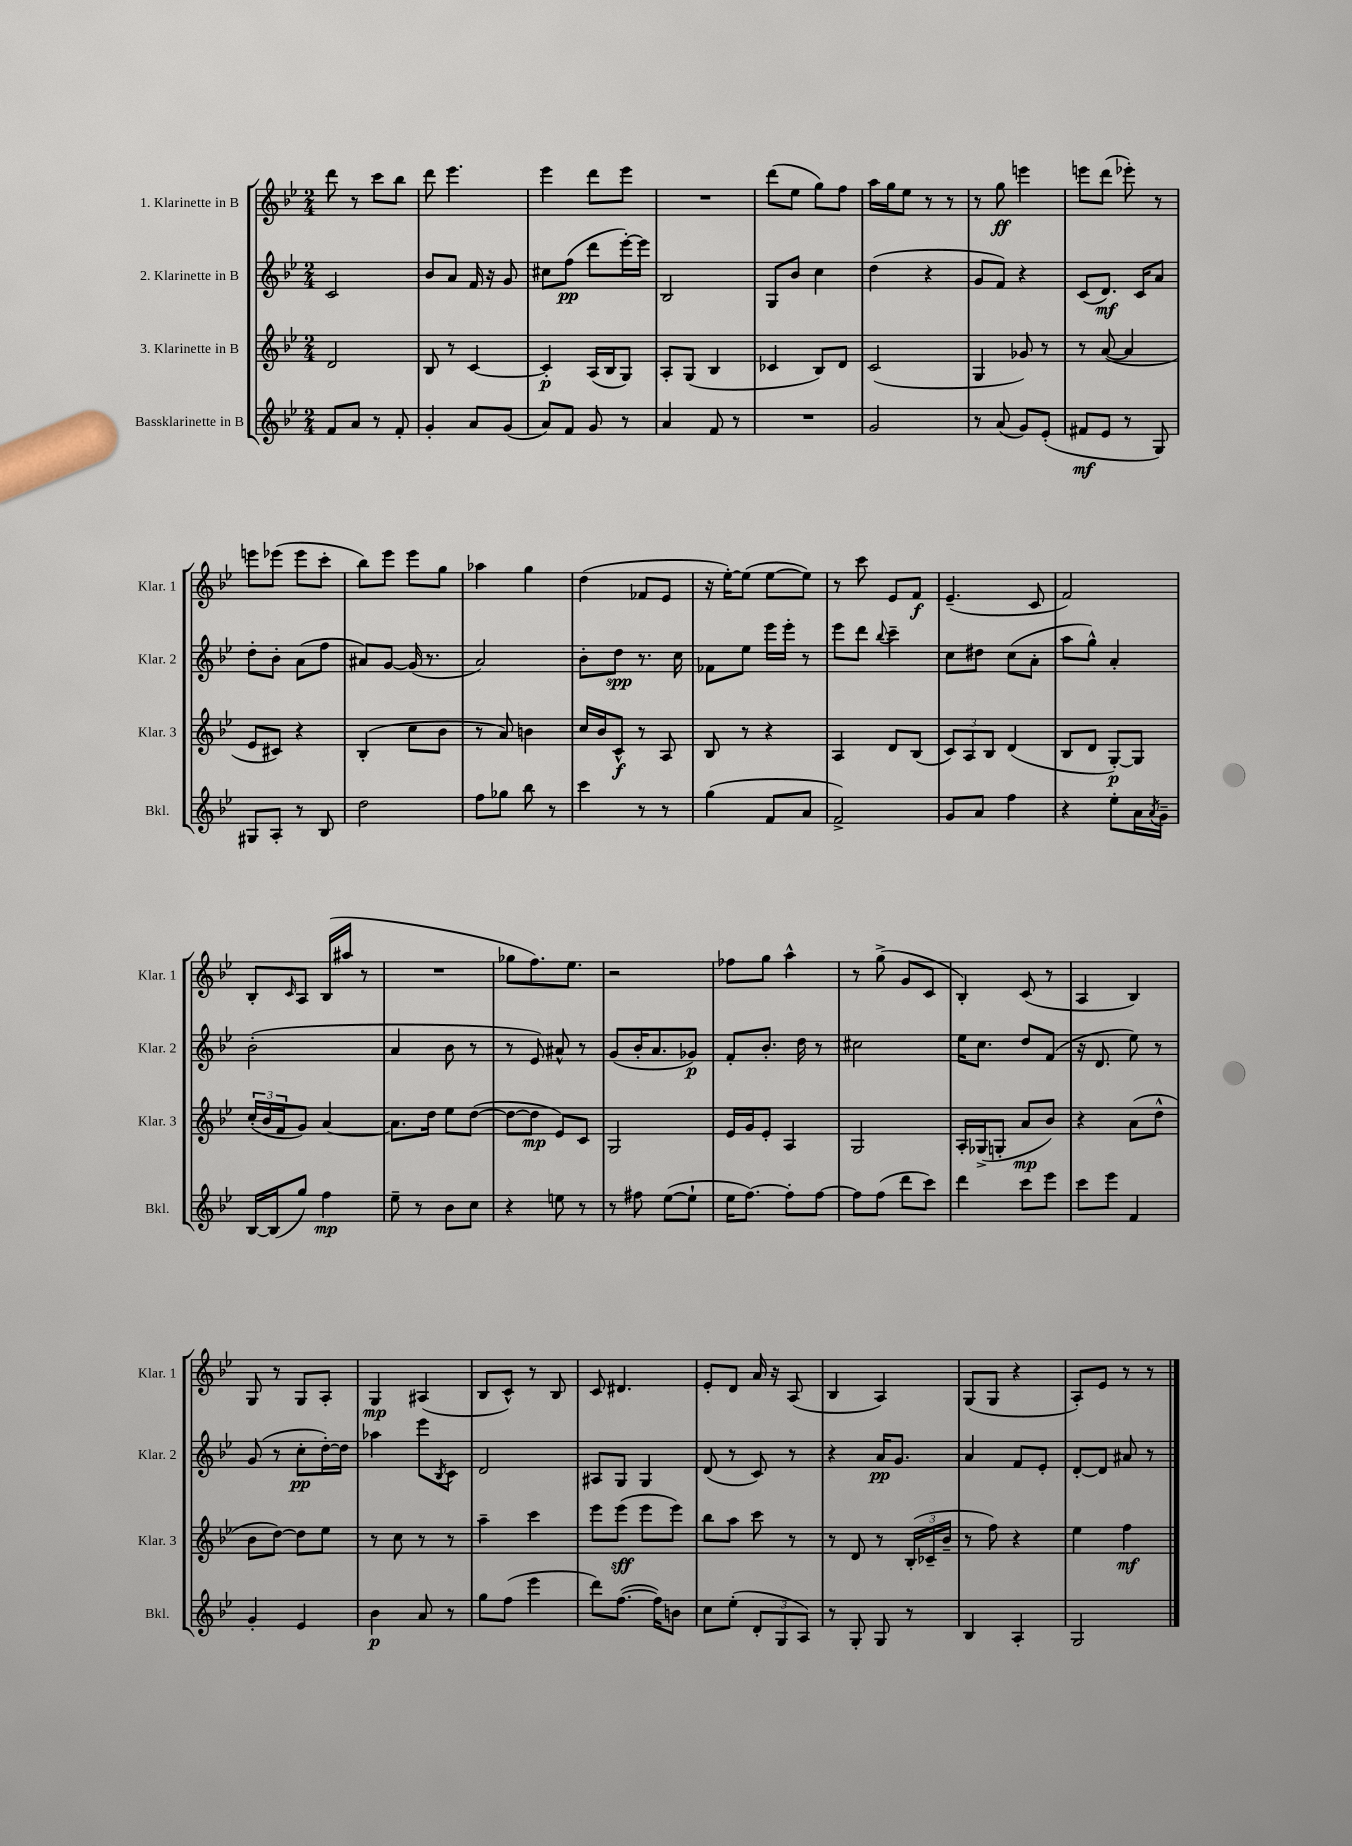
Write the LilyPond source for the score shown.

<<
\new StaffGroup <<
\new Staff = "s0" \with { instrumentName = "1. Klarinette in B" shortInstrumentName = "Klar. 1" } {
    \clef treble \key bes \major \numericTimeSignature \time 2/4
    d'''8 r8 c'''8 bes''8 |
    d'''8 ees'''4. |
    ees'''4 d'''8 ees'''8 |
    R2 |
    d'''8( ees''8 g''8) f''8 |
    a''16 g''16 ees''8 r8 r8 |
    r8 g''8\ff e'''4 |
    e'''8 d'''8( ees'''8-.) r8 |
    e'''8 ees'''8( ees'''8 c'''8-. |
    bes''8) ees'''8 ees'''8 g''8 |
    aes''4 g''4 |
    d''4( fes'8 ees'8 |
    r16 ees''16~-.) ees''8( ees''8~ ees''8) |
    r8 c'''8 ees'8 f'8\f |
    ees'4.--( c'8 |
    f'2) |
    bes8-. \grace { c'16 } a8 bes16( ais''16 r8 |
    R2 |
    ges''8 f''8.) ees''8. |
    r2 |
    fes''8 g''8 a''4-^ |
    r8 g''8->( g'8 c'8 |
    bes4-.) c'8( r8 |
    a4 bes4) |
    g8 r8 g8 a8-. |
    g4\mp ais4( |
    bes8 c'8-^) r8 bes8 |
    c'8 dis'4. |
    ees'8-. d'8 a'16 r16 a8( |
    bes4 a4) |
    g8( g8 r4 |
    a8-.) ees'8 r8 r8 \bar "|." |
}
\new Staff = "s1" \with { instrumentName = "2. Klarinette in B" shortInstrumentName = "Klar. 2" } {
    \clef treble \key bes \major \numericTimeSignature \time 2/4
    c'2 |
    bes'8 a'8 f'16 r16 g'8 |
    cis''8 f''8\pp( d'''8 ees'''16~-.) ees'''16 |
    bes2 |
    g8 bes'8 c''4 |
    d''4( r4 |
    g'8 f'8) r4 |
    c'8( d'8.\mf) c'16 a'8 |
    d''8-. bes'8-. a'8( f''8 |
    ais'8) g'8~ g'16( r8. |
    a'2) |
    bes'8-. d''8\spp r8. c''16 |
    fes'8 ees''8 ees'''16 ees'''16-. r8 |
    ees'''8 d'''8 \appoggiatura { bes''8 } c'''4-- |
    c''8 dis''8 c''8( a'8-. |
    a''8 g''8-^) a'4-. |
    bes'2-.( |
    a'4 bes'8 r8 |
    r8 ees'8) ais'8-^ r8 |
    g'8( bes'16-. a'8. ges'8\p) |
    f'8-. bes'8.-. d''16 r8 |
    cis''2 |
    ees''16 c''8. d''8 f'8( |
    r16 d'8. ees''8) r8 |
    g'8( r8 c''8-.\pp d''16~-.) d''16 |
    aes''4 ees'''8 \acciaccatura { bes8 } c'8 |
    d'2 |
    ais8 g8 g4 |
    d'8( r8 c'8) r8 |
    r4 a'16\pp g'8. |
    a'4 f'8 ees'8-. |
    d'8~-. d'8 ais'8 r8 \bar "|." |
}
\new Staff = "s2" \with { instrumentName = "3. Klarinette in B" shortInstrumentName = "Klar. 3" } {
    \clef treble \key bes \major \numericTimeSignature \time 2/4
    d'2 |
    bes8 r8 c'4~ |
    c'4-.\p a16( bes16 g8) |
    a8-. g8( bes4 |
    ces'4 bes8) d'8 |
    c'2( |
    g4 ges'8) r8 |
    r8 a'8~( a'4 |
    ees'8 cis'8) r4 |
    bes4-.( c''8 bes'8 |
    r8 a'8) b'4 |
    c''16 bes'16 c'8-^\f r8 a8 |
    bes8 r8 r4 |
    a4 d'8 bes8( |
    \tuplet 3/2 { c'8) a8 bes8 } d'4( |
    bes8 d'8 g8~-.\p) g8 |
    \tuplet 3/2 { c''16-.( bes'16 f'16 } g'8) a'4~ |
    a'8. d''16 ees''8 d''8~( |
    d''8~ d''8\mp ees'8) c'8 |
    g2 |
    ees'16 g'16 ees'8-. a4 |
    g2 |
    a16-. ges16->( g8-. a'8\mp bes'8) |
    r4 a'8( d''8-^ |
    bes'8 d''8~) d''8 ees''8 |
    r8 c''8 r8 r8 |
    a''4-- c'''4 |
    ees'''8 ees'''8\sff( ees'''8 ees'''8) |
    bes''8 a''8 c'''8 r8 |
    r8 d'8 r8 \tuplet 3/2 { bes16-.( ces'16-- bes'16-- } |
    r8 f''8) r4 |
    ees''4 f''4\mf \bar "|." |
}
\new Staff = "s3" \with { instrumentName = "Bassklarinette in B" shortInstrumentName = "Bkl." } {
    \clef treble \key bes \major \numericTimeSignature \time 2/4
    f'8 a'8 r8 f'8-. |
    g'4-. a'8 g'8( |
    a'8) f'8 g'8 r8 |
    a'4 f'8 r8 |
    R2 |
    g'2 |
    r8 a'8( g'8) ees'8-.( |
    fis'8\mf ees'8 r8 g8) |
    gis8 a8-. r8 bes8 |
    d''2 |
    f''8 ges''8 bes''8 r8 |
    c'''4 r8 r8 |
    g''4( f'8 a'8 |
    f'2->) |
    g'8 a'8 f''4 |
    r4 ees''8-. a'16 \acciaccatura { a'8 } g'16-- |
    bes16~ bes16( g''8) f''4\mp |
    ees''8-- r8 bes'8 c''8 |
    r4 e''8 r8 |
    r8 fis''8 ees''8~( ees''8-! |
    ees''16 f''8.~) f''8-. f''8~ |
    f''8 f''8( d'''8 c'''8) |
    d'''4 c'''8 ees'''8 |
    c'''8 ees'''8 f'4 |
    g'4-. ees'4 |
    bes'4\p a'8 r8 |
    g''8 f''8( ees'''4 |
    d'''8) f''8.~( f''16) b'8 |
    c''8 ees''8-.( \tuplet 3/2 { d'8-. g8 a8) } |
    r8 g8-. g8 r8 |
    bes4 a4-. |
    g2 \bar "|." |
}
>>
>>
\layout { \context { \Score \remove "Bar_number_engraver" } }
